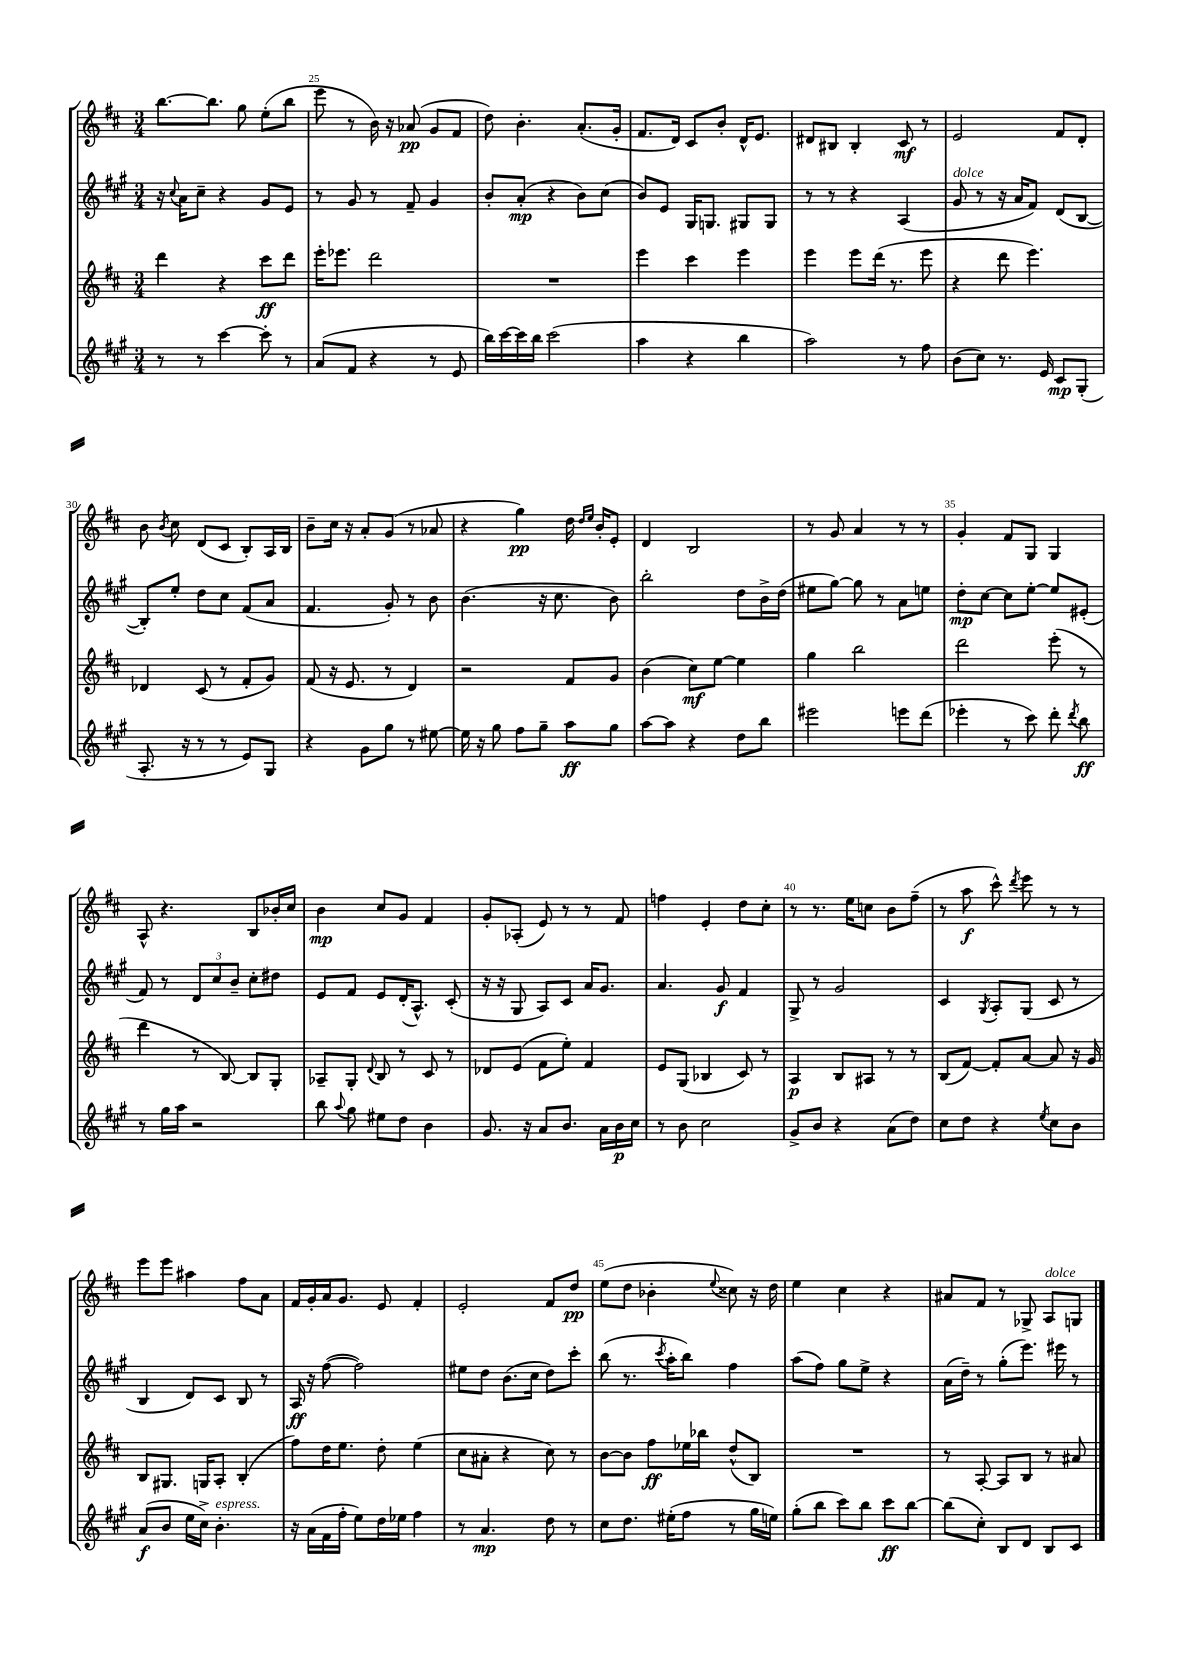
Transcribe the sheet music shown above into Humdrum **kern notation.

**kern	**kern	**kern	**kern
*staff4	*staff3	*staff2	*staff1
*clefG2	*clefG2	*clefG2	*clefG2
*k[f#c#g#]	*k[f#c#]	*k[f#c#g#]	*k[f#c#]
*M3/4	*M3/4	*M3/4	*M3/4
8r	4ddd	16r	[8.bb
.	.	8qqcc#	.
.	.	16a	.
8r	.	8cc#~	.
.	.	.	8.bb]
[4ccc#	4r	4r	.
.	.	.	8gg
8ccc#']	8ccc#	8g#	(8ee'
8r	8ddd	8e	8bb
=	=	=	=
(8a	16eee'	8r	8eee
.	8.eee-	.	.
8f#	.	8g#	8r
4r	2ddd	8r	16b)
.	.	.	16r
.	.	8f#~	(8a-
8r	.	4g#	8g
8e	.	.	8f#
=	=	=	=
16bb)	2.r	8b'	8dd)
[16ccc#	.	.	.
16ccc#]	.	(8a'	4.b'
16bb	.	.	.
(2ccc#	.	4r	.
.	.	8b)	(8.a'
.	.	(8cc#	.
.	.	.	16g'
=	=	=	=
4aa	4eee	8b)	8.f#
.	.	8e	.
.	.	.	16d)
4r	4ccc#	16G#	8c#
.	.	8.G	.
.	.	.	8b'
4bb	4eee	8G#	16d^^
.	.	.	8.e
.	.	8G#	.
=	=	=	=
2aa)	4eee	8r	8d#
.	.	8r	8B#
.	8eee	4r	4B#'
.	(16ddd	.	.
.	8.r	.	.
8r	.	(4A	8c#
8ff#	8eee	.	8r
=	=	=	=
(8b	4r	8g#	2e
8cc#)	.	8r	.
8.r	8ddd	16r	.
.	.	16a	.
.	4.eee)	8f#)	.
16e	.	.	.
8c#	.	(8d	8f#
(8G#'	.	[8B	8d'
=	=	=	=
8.A'	4d-	8B'])	8b
.	.	.	8qb
.	.	8ee'	8cc#
16r	.	.	.
8r	(8c#	8dd	(8d
8r	8r	8cc#	8c#
8e)	8f#'	(8f#	8B')
8G#	8g)	8a	16A
.	.	.	16B
=	=	=	=
4r	(8f#	4.f#	8b~
.	16r	.	16cc#
.	8.e	.	16r
8g#	.	.	8a'
8gg#	8r	8g#')	(8g
8r	4d)	8r	8r
[8ee#	.	8b	8a-
=	=	=	=
16ee#]	2r	(4.b	4r
16r	.	.	.
8gg#	.	.	.
8ff#	.	.	4gg)
8gg#~	.	16r	.
.	.	8.cc#	.
8aa	8f#	.	16dd
.	.	.	16qqdd
.	.	.	16qqee
.	.	.	16b'
8gg#	8g	8b)	8e'
=	=	=	=
[8aa	(4b	2bb'	4d
8aa]	.	.	.
4r	8cc#)	.	2B
.	[8ee	.	.
8dd	4ee]	8dd	.
8bb	.	16b^	.
.	.	(16dd	.
=	=	=	=
2eee#	4gg	8ee#	8r
.	.	[8gg#)	8g
.	2bb	8gg#]	4a
.	.	8r	.
8eee	.	8a	8r
(8ddd	.	8ee	8r
=	=	=	=
4eee-'	2ddd	8dd'	4g'
.	.	[8cc#	.
8r	.	8cc#]	8f#
8ccc#)	.	[8ee'	8G
8ddd'	(8eee'	8ee]	4G
8qddd	.	.	.
8bb	8r	(8e#'	.
=	=	=	=
8r	4ddd	8f#)	8A^^
16gg#	.	8r	4.r
16aa	.	.	.
2r	8r	12d	.
.	.	12cc#	.
.	[8B)	.	.
.	.	12b~	.
.	8B]	8cc#'	8B
.	8G'	8dd#	16b-'
.	.	.	16cc#
=	=	=	=
8bb	8A-~	8e	4b
8qqaa	.	.	.
8gg#	8G'	8f#	.
.	8qqd	.	.
8ee#	8B	8e	8cc#
8dd	8r	(16d'	8g
.	.	8.A^^)	.
4b	8c#	.	4f#
.	8r	(8c#'	.
=	=	=	=
8.g#	8d-	16r	8g'
.	.	16r	.
.	(8e	8G#	(8A-'
16r	.	.	.
8a	8f#	8A)	8e)
8.b	8ee')	8c#	8r
.	4f#	16a	8r
16a	.	8.g#	.
16b	.	.	8f#
16cc#	.	.	.
=	=	=	=
8r	8e	4.a	4ff
8b	(8G	.	.
2cc#	4B-	.	4e'
.	.	8g#	.
.	8c#)	4f#	8dd
.	8r	.	8cc#'
=	=	=	=
8g#^	4A	8G#^	8r
8b	.	8r	8.r
4r	8B	2g#	.
.	.	.	16ee
.	8A#	.	8cc
(8a	8r	.	8b
8dd)	8r	.	(8ff#~
=	=	=	=
8cc#	(8B	4c#	8r
8dd	[8f#)	.	8aa
.	.	8qG#	.
4r	8f#']	8A'	8ccc#^^)
.	.	.	8qddd
.	[8a	(8G#	8eee
8qee	.	.	.
8cc#	8a]	8c#	8r
8b	16r	8r	8r
.	16g	.	.
=	=	=	=
(8a	8B	4B	8eee
8b	8.G#	.	8eee
16ee	.	8d)	4aa#
16cc#^)	16G	.	.
4.b'	8A'	8c#	.
.	(4B'	8B	8ff#
.	.	8r	8a
=	=	=	=
16r	8ff#)	16A	16f#
(16a	.	16r	16g'
16f#	16dd	([8ff#	16a
16ff#'	8.ee	.	8.g
8ee)	.	2ff#])	.
16dd	8dd'	.	8e
16ee-	.	.	.
4ff#	(4ee	.	4f#'
=	=	=	=
8r	8cc#	8ee#	2e'
4.a	8a#'	8dd	.
.	4r	(8.b	.
.	.	16cc#	.
8dd	8cc#)	8dd)	8f#
8r	8r	8ccc#'	8dd
=	=	=	=
8cc#	[8b	(8bb	(8ee
8.dd	8b]	8.r	8dd
.	8ff#	.	4b-'
.	.	8qccc#	.
(16ee#'	.	16aa'	.
8ff#	16ee-	8bb)	.
.	16bb-	.	.
.	.	.	8qqee
8r	(8dd^^	4ff#	8cc##)
16gg#	8B)	.	16r
16ee)	.	.	16dd
=	=	=	=
(8gg#'	2.r	(8aa	4ee
8bb	.	8ff#)	.
8ccc#)	.	8gg#	4cc#
8bb	.	8ee^	.
8ccc#	.	4r	4r
[8bb	.	.	.
=	=	=	=
(8bb]	8r	(16a	8a#
.	.	16dd~)	.
8cc#')	[8A'	8r	8f#
8B	8A]	(8gg#'	8r
8d	8B	8.eee)	8G-^
8B	8r	.	8A
.	.	16eee#	.
8c#	8a#	8r	8G
==	==	==	==
*-	*-	*-	*-
